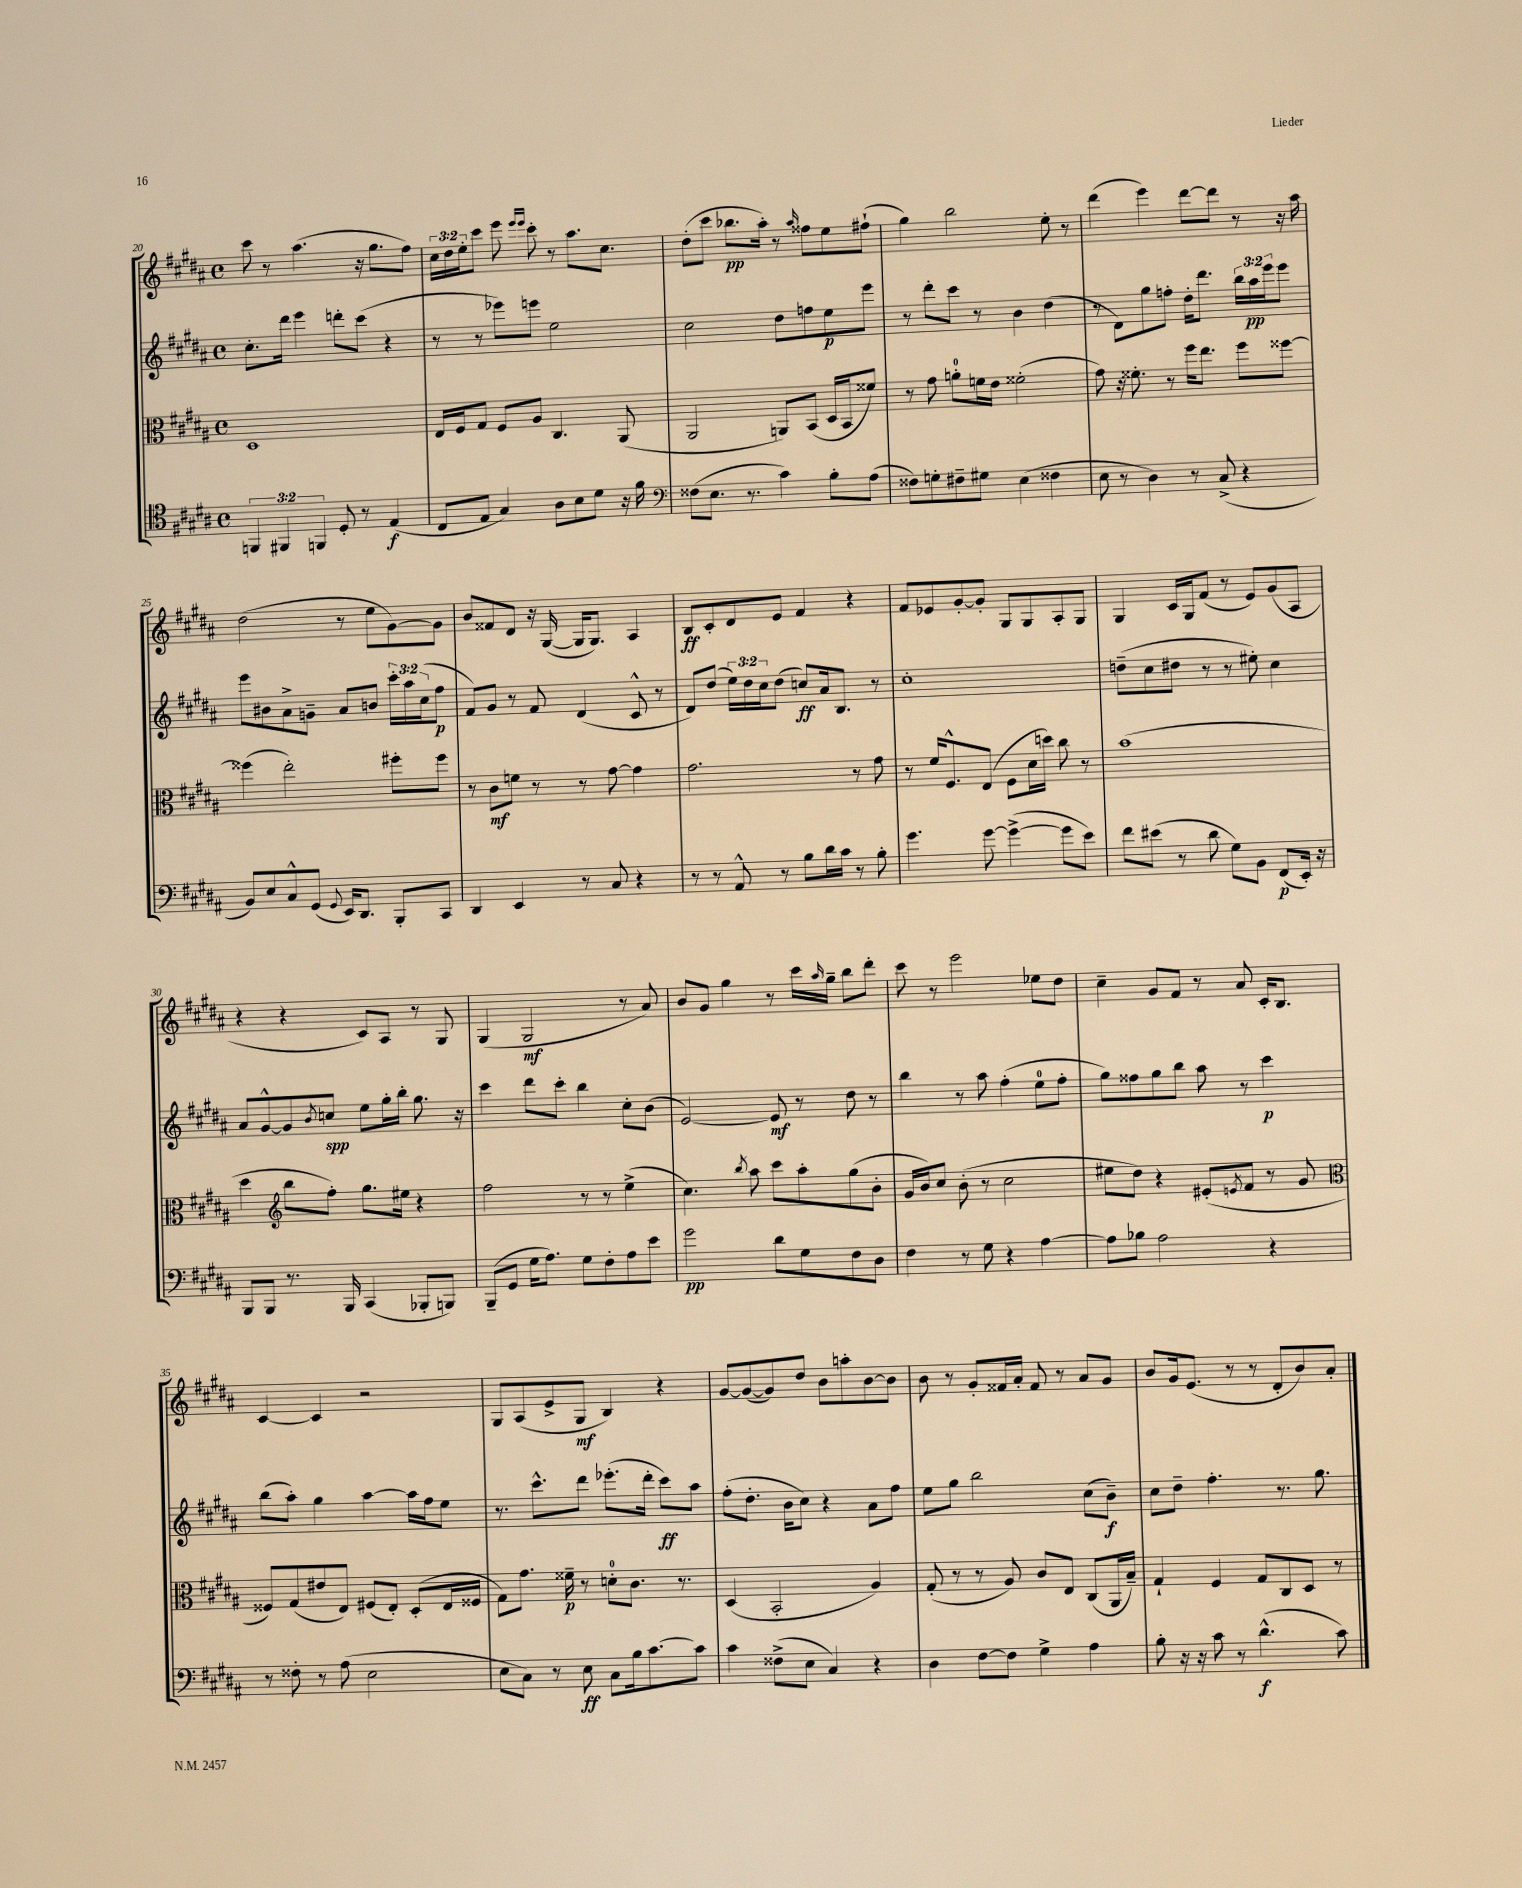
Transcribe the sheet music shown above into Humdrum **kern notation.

**kern	**dynam	**kern	**dynam	**kern	**dynam	**kern	**dynam
*part4	*part4	*part3	*part3	*part2	*part2	*part1	*part1
*staff4	*staff4	*staff3	*staff3	*staff2	*staff2	*staff1	*staff1
*clefC4	*	*clefC3	*	*clefG2	*	*clefG2	*
*k[f#c#g#d#a#]	*	*k[f#c#g#d#a#]	*	*k[f#c#g#d#a#]	*	*k[f#c#g#d#a#]	*
*M4/4	*	*M4/4	*	*M4/4	*	*M4/4	*
*met(c)	*	*met(c)	*	*met(c)	*	*met(c)	*
=20	=20	=20	=20	=20	=20	=20	=20
6FFn/	.	1D#	.	8.cc#'\L	.	8ccc#\	.
.	.	.	.	.	.	8r	.
6FF#X/	.	.	.	.	.	.	.
.	.	.	.	16ddd#\Jk	.	.	.
.	.	.	.	4eee\	.	(4.aa#\	.
6FFn/	.	.	.	.	.	.	.
8D#'/	.	.	.	8dddn'\L	.	.	.
8r	.	.	.	(8ccc#\J	.	16r	.
.	.	.	.	.	.	8.gg#\L	.
(4E/	f	.	.	4r	.	.	.
.	.	.	.	.	.	8ff#\J)	.
=21	=21	=21	=21	=21	=21	=21	=21
8C#/L	.	16E/LL	.	8r	.	24cc#\LL	.
.	.	.	.	.	.	24dd#\	.
.	.	16F#/J	.	.	.	.	.
.	.	.	.	.	.	24ee'\J	.
8E/J	.	8G#/J	.	8r	.	8ccc#\J	.
4G#/)	.	8F#/L	.	8eee-X\L)	.	8eee\	.
.	.	.	.	.	.	16qqeee/LL	.
.	.	.	.	.	.	16qqeee/JJ	.
.	.	8A#/J	.	8eeen\J	.	8ccc#'\	.
8A#\L	.	4.C#/	.	2ee\	.	8r	.
8B\	.	.	.	.	.	8.aa#\L	.
8d#\J	.	.	.	.	.	.	.
.	.	.	.	.	.	8.cc#\J	.
16r	.	(8AA#/	.	.	.	.	.
16f#\	.	.	.	.	.	.	.
=22	=22	=22	=22	=22	=22	=22	=22
*clefF4	*	*	*	*	*	*	*
(8F##X\L	.	2AA#/	.	2cc#\	.	(8dd#'\L	.
8.E\J	.	.	.	.	.	8ccc#\J	.
.	.	.	.	.	.	8.bb-X\L	pp
8.r	.	.	.	.	.	.	.
.	.	.	.	.	.	16aa#'\Jk)	.
4c#\)	.	8AAn/L)	.	8dd#\L	.	8r	.
.	.	.	.	.	.	16qqaa#/	.
.	.	(8BB/J	.	8ffn\	.	8ff##X\L	.
8B'\L	.	16D#/LL	.	8ee\	p	8ee\	.
.	.	16BB/J	.	.	.	.	.
(8A#\J	.	8f##X/J)	.	8eee\J	.	(8ff#X`\J	.
=23	=23	=23	=23	=23	=23	=23	=23
8F##X\L)	.	8r	.	8r	.	4gg#\)	.
8Gn'\	.	8g#\	.	8ddd#'\L	.	.	.
8F#X~\	.	8an'\L	.	8ccc#\J	.	2bb\	.
8G#X\J	.	16fn\L	.	8r	.	.	.
.	.	16e\JJ	.	.	.	.	.
(4E\	.	(2f##X'\	.	4b\	.	.	.
4F##X\	.	.	.	(4dd#\	.	8ee'\	.
.	.	.	.	.	.	8r	.
=24	=24	=24	=24	=24	=24	=24	=24
8E\	.	8g#\)	.	8r	.	(4ddd#\	.
8r	.	16r	.	8d#\L)	.	.	.
.	.	8.f##X'\	.	.	.	.	.
4D#\)	.	.	.	8gg#\	.	4eee\)	.
.	.	8r	.	8ffn'\J	.	.	.
8r	.	16ff#\KL	.	16dd#'\KL	.	[8ddd#\L	.
.	.	8.ee\J	.	8.ddd#\J	.	.	.
(8C#^/	.	.	.	.	.	8ddd#\J]	.
4r	.	8ff#\L	.	24bb\LL	.	8r	.
.	.	.	.	24aa#\	pp	.	.
.	.	.	.	24eee\J	.	.	.
.	.	[8ff##X\J	.	8eee\J	.	16r	.
.	.	.	.	.	.	16aa#\	.
!!LO:LB:g=z
=25	=25	=25	=25	=25	=25	=25	=25
8BB/L)	.	(4ff##X\]	.	8eee\L	.	(2dd#\	.
8E/	.	.	.	8b#X\	.	.	.
8C#^^/	.	2ee'\)	.	8a#^\	.	.	.
(8GG#/J	.	.	.	8gn~\J	.	.	.
8qqGG#/	.	.	.	.	.	.	.
16EE/KL)	.	.	.	8a#/L	.	8r	.
8.DD#/J	.	.	.	.	.	.	.
.	.	.	.	8bn/J	.	8ee\L	.
8BBB'/L	.	8ff#X'\L	.	24ccc#'\LL	.	[8g#\)	.
.	.	.	.	24aa#\	.	.	.
.	.	.	.	(24cc#\J	.	.	.
8CC#/J	.	8ff#\J	.	8ff#\J	p	8g#\J]	.
=26	=26	=26	=26	=26	=26	=26	=26
4DD#/	.	8r	.	8f#/L)	.	8b/L	.
.	.	8c#\L	mf	8g#/J	.	8f##X/	.
4EE/	.	8fn\J	.	8r	.	8d#/J	.
.	.	8r	.	8f#/	.	16r	.
.	.	.	.	.	.	([16G#/	.
8r	.	8r	.	(4d#/	.	16G#/KL]	.
.	.	.	.	.	.	8.G#/J)	.
8C#/	.	[8g#\	.	.	.	.	.
4r	.	4g#\]	.	8c#^^/	.	4A#/	.
.	.	.	.	8r	.	.	.
=27	=27	=27	=27	=27	=27	=27	=27
8r	.	2.g#\	.	8d#/L)	.	8B/L	ff
8r	.	.	.	(8dd#/J	.	8c#'/	.
8AA#^^/	.	.	.	24ee\LL)	.	8d#/	.
.	.	.	.	24dd#\	.	.	.
.	.	.	.	24cc#\J	.	.	.
8r	.	.	.	(8dd#\J	.	8e/J	.
8B\L	.	.	.	8ccn/L)	ff	4f#/	.
16d#\L	.	.	.	16a#/k	.	.	.
16c#\JJ	.	.	.	8.B/J	.	.	.
8r	.	8r	.	.	.	4r	.
8B'\	.	8g#\	.	8r	.	.	.
=28	=28	=28	=28	=28	=28	=28	=28
4.g#\	.	8r	.	1cc#'	.	8f#/L	.
.	.	16f#/KL	.	.	.	8e-X/	.
.	.	8.F#^^/	.	.	.	.	.
.	.	.	.	.	.	[8g#'/	.
[8g#\	.	(8E/J	.	.	.	8g#'/J]	.
(4g#^\_	.	8F#\L	.	.	.	8G#/L	.
.	.	16d#\L	.	.	.	8G#/	.
.	.	16ddn\JJ)	.	.	.	.	.
8g#\L]	.	8cc#\	.	.	.	8A#'/	.
8e\J)	.	8r	.	.	.	8G#/J	.
=29	=29	=29	=29	=29	=29	=29	=29
8f#\L	.	(1b	.	(8ddn~\L	.	4G#/	.
(8e#X\J	.	.	.	8cc#\	.	.	.
8r	.	.	.	8dd#X\J	.	16c#/LL	.
.	.	.	.	.	.	16G#/J	.
8d#\	.	.	.	8r	.	(8f#/J	.
8G#\L)	.	.	.	8r	.	8r	.
8BB\J	.	.	.	8ee#X'\)	.	8e/L)	.
(8FF#/L	p	.	.	4cc#\	.	(8g#/	.
16EE'/Jk)	.	.	.	.	.	8A#/J	.
16r	.	.	.	.	.	.	.
!!LO:LB:g=z
=30	=30	=30	=30	=30	=30	=30	=30
8BBB/L	.	4dd#\	.	8a#/L	.	4r	.
8BBB/J	.	.	.	[8g#^^/	.	.	.
*	*	*clefG2	*	*	*	*	*
8.r	.	8bb\L	.	8g#/]	.	4r	.
.	.	.	.	8qb/	.	.	.
.	.	8ff#'\J)	.	8ccn/J	spp	.	.
16BBB/	.	.	.	.	.	.	.
(4CC#/	.	8.gg#\L	.	8ee\L	.	8c#/L)	.
.	.	.	.	16gg#'\L	.	8A#/J	.
.	.	16ee#X\Jk	.	16bb'\JJ	.	.	.
8BBB-X'/L	.	4r	.	8.gg#\	.	8r	.
8BBBn/J)	.	.	.	.	.	8G#/	.
.	.	.	.	16r	.	.	.
=31	=31	=31	=31	=31	=31	=31	=31
(8BBB~/L	.	2ff#\	.	4ccc#\	.	(4G#/	.
8GG#/J	.	.	.	.	.	.	.
16G#\KL	.	.	.	8ddd#\L	.	2G#/	mf
8.A#\J)	.	.	.	.	.	.	.
.	.	.	.	8ccc#'\J	.	.	.
8G#\L	.	8r	.	4bb\	.	.	.
8F#'\	.	8r	.	.	.	.	.
8A#\	.	(4ee^\	.	8cc#'\L	.	8r	.
8e\J	.	.	.	(8b\J	.	8a#/)	.
=32	=32	=32	=32	=32	=32	=32	=32
2g#\	pp	4.cc#\)	.	[2e/)	.	8b/L	.
.	.	.	.	.	.	8g#/J	.
.	.	.	.	.	.	4gg#\	.
.	.	8qbb/	.	.	.	.	.
.	.	8aa#\	.	.	.	.	.
8d#\L	.	8ccc#\L	.	8e/]	mf	8r	.
8G#\	.	8aa#'\	.	8r	.	16ccc#\LL	.
.	.	.	.	.	.	16qqaa#/	.
.	.	.	.	.	.	16gg#~\JJ	.
8F#\	.	(8gg#\	.	8dd#\	.	8bb\L	.
8D#\J	.	8b'\J	.	8r	.	8ddd#'\J	.
=33	=33	=33	=33	=33	=33	=33	=33
4F#\	.	16g#/LL	.	4bb\	.	8ccc#\	.
.	.	16b/J)	.	.	.	.	.
.	.	8cc#/J	.	.	.	8r	.
8r	.	(8b'\	.	8r	.	2eee\	.
8G#\	.	8r	.	8aa#\	.	.	.
4r	.	2cc#\	.	(4ff#'\	.	.	.
[4A#\	.	.	.	8ee\L	.	8ee-X\L	.
.	.	.	.	8ff#'\J	.	8dd#\J	.
=34	=34	=34	=34	=34	=34	=34	=34
8A#\L]	.	8ee#X\L	.	8gg#\L)	.	4cc#~\	.
8B-X\J	.	8dd#\J)	.	8ff##X\	.	.	.
2A#\	.	4r	.	8gg#\	.	8g#/L	.
.	.	.	.	8bb\J	.	8f#/J	.
.	.	(8e#X'/L	.	8aa#\	.	8r	.
.	.	8qen/	.	.	.	.	.
.	.	8f#/J	.	8r	.	8a#/	.
4r	.	8r	.	4ccc#\	p	16c#'/KL	.
.	.	.	.	.	.	8.B/J	.
.	.	8g#/	.	.	.	.	.
!!LO:LB:g=z
=35	=35	=35	=35	=35	=35	=35	=35
*	*	*clefC3	*	*	*	*	*
8r	.	8F##X/L)	.	(8bb\L	.	[4c#/	.
8F##X'\	.	(8G#/	.	8aa#'\J)	.	.	.
8r	.	8e#X/	.	4gg#\	.	4c#/]	.
(8A#\	.	8E/J)	.	.	.	.	.
2E\	.	(8F#X/L	.	[4aa#\	.	2r	.
.	.	8E'/J)	.	.	.	.	.
.	.	(8D#'/L	.	16aa#\LL]	.	.	.
.	.	.	.	16ff#\J	.	.	.
.	.	16E/L	.	8ee\J	.	.	.
.	.	16F##X/JJ	.	.	.	.	.
=36	=36	=36	=36	=36	=36	=36	=36
8E\L	.	8G#\L)	.	8.r	.	8G#/L	.
8C#\J)	.	8.g#\J	.	.	.	(8A#/	.
.	.	.	.	8.ccc#^^\L	.	.	.
8r	.	.	.	.	.	8e^/	.
.	.	16f##X~\	p	.	.	.	.
8E\	ff	8r	.	8ddd#\J	.	8G#/J	mf
8C#\L	.	8dn'\L	.	(8.eee-X'\L	.	4B/)	.
16B\k	.	8.c#\J	.	.	.	.	.
[8.c#\	.	.	.	16ddd#'\Jk	.	.	.
.	.	.	.	8ccc#\L)	ff	4r	.
.	.	8.r	.	.	.	.	.
8c#\J]	.	.	.	8aa#\J	.	.	.
=37	=37	=37	=37	=37	=37	=37	=37
4c#\	.	(4D#/	.	(8ff#'\L	.	[8g#/L	.
.	.	.	.	8.dd#'\J	.	(8g#/_	.
(8F##X^\L	.	2BB'/	.	.	.	8g#/])	.
.	.	.	.	16b\KL	.	.	.
8E\J	.	.	.	8cc#\J)	.	8dd#/J	.
4C#/)	.	.	.	4r	.	8b\L	.
.	.	.	.	.	.	8aan'\	.
4r	.	4A#/)	.	8a#\L	.	[8b\	.
.	.	.	.	8ff#\J	.	8b\J]	.
=38	=38	=38	=38	=38	=38	=38	=38
4D#\	.	(8G#'/	.	8ee\L	.	8b\	.
.	.	8r	.	8gg#\J	.	8r	.
[8F#\L	.	8r	.	2bb\	.	8g#'/L	.
8F#\J]	.	8A#/)	.	.	.	16f##X/L	.
.	.	.	.	.	.	16a#'/JJ	.
4G#^\	.	8c#/L	.	.	.	8f##/	.
.	.	8E/J	.	.	.	8r	.
4A#\	.	(8C#/L	.	(8cc#\L	.	8a#/L	.
.	.	16AA#/L	.	8b~\J)	f	8g#/J	.
.	.	16B~/JJ)	.	.	.	.	.
=39	=39	=39	=39	=39	=39	=39	=39
8B'\	.	4G#`/	.	8cc#\L	.	8b/L	.
16r	.	.	.	8dd#~\J	.	16g#/k	.
16r	.	.	.	.	.	(8.e/J	.
8c#\	.	4F#/	.	4.ff#'\	.	.	.
8r	.	.	.	.	.	8r	.
(4.d#^^\	f	8G#/L	.	.	.	8r	.
.	.	8C#/	.	8.r	.	8d#'/L	.
.	.	8D#/J	.	.	.	8b/)	.
.	.	.	.	8.gg#\	.	.	.
8c#\)	.	8r	.	.	.	8a#'/J	.
==	==	==	==	==	==	==	==
*-	*-	*-	*-	*-	*-	*-	*-
